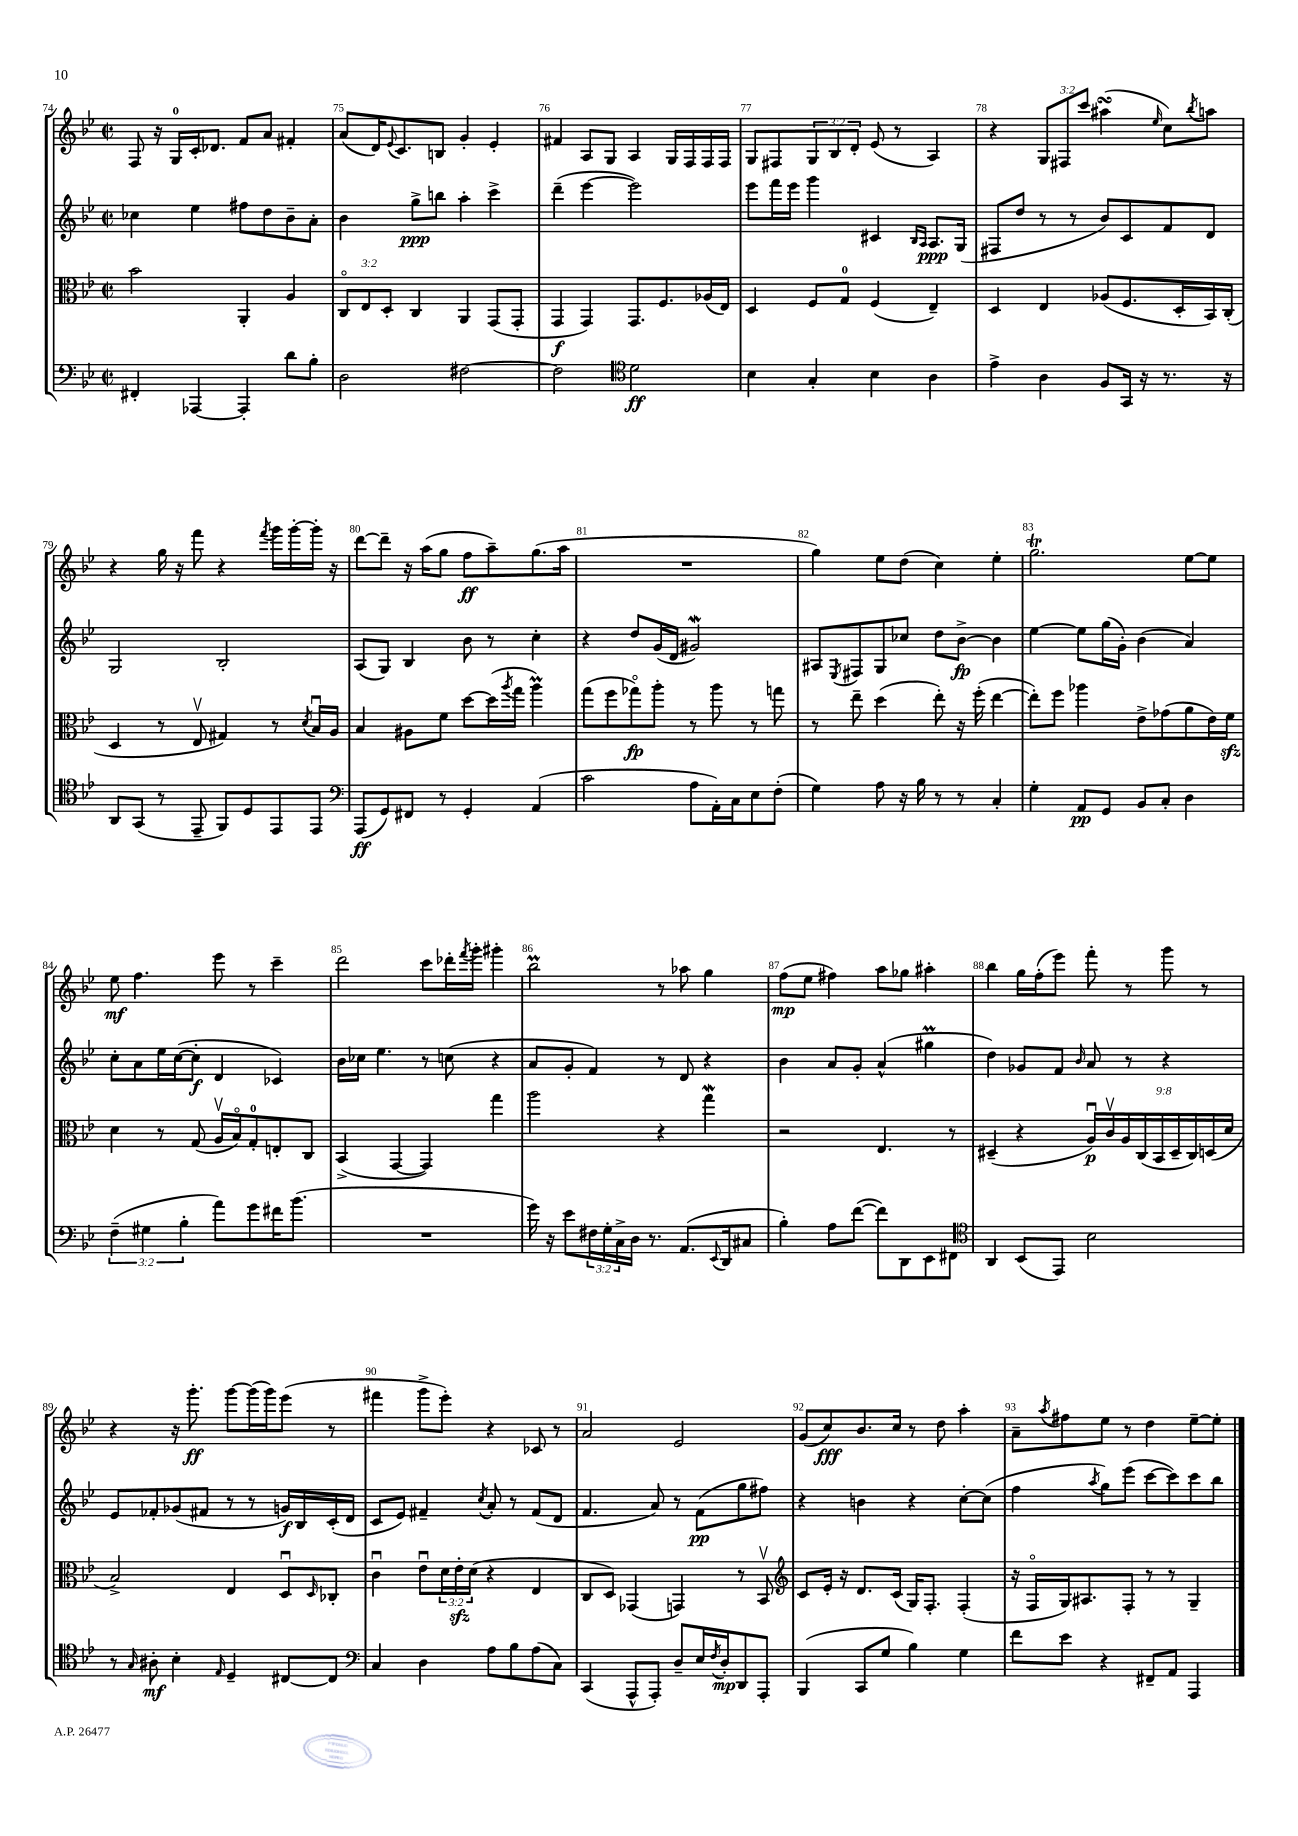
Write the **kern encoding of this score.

**kern	**kern	**kern	**kern
*staff4	*staff3	*staff2	*staff1
*clefF4	*clefC3	*clefG2	*clefG2
*k[b-e-]	*k[b-e-]	*k[b-e-]	*k[b-e-]
*M2/2	*M2/2	*M2/2	*M2/2
*met(c|)	*met(c|)	*met(c|)	*met(c|)
4FF#'	2b-	4cc-	8F
.	.	.	16r
.	.	.	16G
[4AAA-	.	4ee-	16c'
.	.	.	8.d-
4AAA-']	4AA'	8ff#	8f
.	.	8dd	8a
8d	4A	8b-~	4f#'
8B-'	.	8a'	.
=	=	=	=
2D	12Co	4b-	(8a
.	12E-	.	.
.	.	.	16d)
.	12D'	.	.
.	.	.	8qqe-
.	.	.	8.c
.	4C	8gg^	.
.	.	8bb	8B
[2F#	4AA	4aa'	4g'
.	(8GG	4ccc^	4e-'
.	8GG'	.	.
=	=	=	=
2F#]	4GG	(4ddd~	4f#
.	4GG)	[4eee-	8A
.	.	.	8G
*clefC4	*	*	*
2d	8.GG	2eee-])	4A
.	8.F	.	.
.	.	.	16G
.	.	.	16F
.	(16A-	.	16F
.	16E-)	.	16F
=	=	=	=
4B-	4D	8eee-	8G
.	.	16fff	8F#
.	.	16eee-	.
4G'	8F	4ggg	12G
.	.	.	12B-
.	8G	.	.
.	.	.	12d'
4B-	(4F	4c#	(8e-
.	.	.	8r
.	.	16qqB-	.
.	.	16qqA	.
4A	4E-~)	8.A	4A)
.	.	(16G	.
=	=	=	=
4e-^	4D	8F#	4r
.	.	8dd	.
4A	4E-	8r	12G
.	.	.	12F#
.	.	8r	.
.	.	.	12ccc
8F	(8A-	8b-)	(4aa#
16GG	8.F	8c	.
16r	.	.	.
.	.	.	16qqee-
8.r	.	8f	8cc)
.	16D'	.	.
.	.	.	8qbb-
.	16BB-)	8d	8aa
16r	(16C'	.	.
=	=	=	=
8AA	4D	2G	4r
(8GG	.	.	.
8r	8r	.	16gg
.	.	.	16r
8EE-~	8E-v	.	8fff
8FF)	4G#)	2B-'	4r
8D	.	.	.
.	.	.	8qfff
8EE-	8r	.	16ggg
.	.	.	[16ggg'
.	8qd	.	.
8EE-	16B-u	.	16ggg']
.	16A	.	16r
=	=	=	=
*clefF4	*	*	*
(8AAA	4B-	(8A	[8ddd
8GG)	.	8G)	8ddd~]
8FF#	8A#	4B-	16r
.	.	.	(16aa
8r	8f	.	8gg
4GG'	[8dd	8b-	8ff
.	(16dd]	8r	8aa~)
.	8qaa	.	.
.	16gg	.	.
(4AA	4aa)	4cc'	(8.gg
.	.	.	16aa
=	=	=	=
2c	(8gg	4r	1r
.	8ff	.	.
.	8gg-o)	8dd	.
.	8aa'	(16g	.
.	.	16d	.
8A	8r	2g#)	.
16AA')	8aa	.	.
16C	.	.	.
8E-	8r	.	.
(8F'	8gg	.	.
=	=	=	=
4G)	8r	8A#	4gg)
.	.	8qE-	.
.	8ee-~	8F#	.
8A	(4dd	8G	8ee-
16r	.	8cc-	(8dd
16B-	.	.	.
8r	8ee-')	8dd	4cc)
8r	16r	[8b-^	.
.	(16ff'	.	.
4C'	[4ee-	4b-]	4ee-'
=	=	=	=
4G'	8ee-'])	[4ee-	2.gg
.	8ff	.	.
8AA	4aa-	8ee-]	.
8GG	.	(16gg	.
.	.	16g')	.
8BB-	8e-^	(4b-	.
8C'	(8g-	.	.
4D	8a	4a)	[8ee-
.	16e-)	.	8ee-]
.	16f	.	.
=	=	=	=
(6F~	4d	8cc'	8ee-
.	.	8a	4.ff
6G#	.	.	.
.	8r	16ee-	.
.	.	([16cc	.
6B-'	.	.	.
.	(8G	8cc']	.
8a)	16Av	4d	8eee-
.	16B-o)	.	.
8g	8G'	.	8r
16f#	8E'	4c-)	4ccc~
(8.b-	.	.	.
.	8C	.	.
=	=	=	=
1r	(4BB-^	16b-	2ddd
.	.	16cc-	.
.	.	4.ee-	.
.	[4GG	.	.
.	4GG])	8r	8ccc
.	.	(8cc	16ddd-'
.	.	.	8qfff
.	.	.	16ggg'
.	4gg	4r	4ggg#'
=	=	=	=
16g)	2aa	8a	2bb-
16r	.	.	.
8e-	.	8g'	.
24F#	.	4f)	.
24G'	.	.	.
24C^	.	.	.
16D	.	.	.
8.r	.	.	.
.	4r	8r	8r
(8.AA	.	8d	8aa-
.	4gg	4r	4gg
8qqEE-	.	.	.
16DD	.	.	.
8C#	.	.	.
=	=	=	=
4B-')	2r	4b-	(8ff
.	.	.	8ee-
8A	.	8a	4ff#)
([8f	.	8g'	.
8f])	4.E-	(4a^^	8aa
8DD	.	.	8gg-
8EE-	.	4gg#	4aa#'
8FF#	8r	.	.
=	=	=	=
*clefC4	*	*	*
4AA	(4D#~	4dd)	4bb-
(8BB-	4r	8g-	16gg
.	.	.	(16ff'
8EE-)	.	8f	8eee-)
.	.	16qqb-	.
2B-	18Au)	8a	8fff'
.	18cv	.	.
.	18A	.	.
.	.	8r	8r
.	(18C	.	.
.	18BB-	.	.
.	.	4r	8ggg
.	18D#~	.	.
.	18C)	.	.
.	.	.	8r
.	(18D	.	.
.	18d	.	.
=	=	=	=
8r	2B-^)	8e-	4r
16qqG	.	.	.
8A#'	.	8f-'	.
4B-'	.	(8g-	16r
.	.	.	8.ggg'
.	.	8f#	.
16qqE-	.	.	.
4D~	4E-	8r	[8ggg
.	.	8r	(16ggg]
.	.	.	16ggg)
[8C#	8Du	16g)	(8eee-
.	.	16B-	.
.	16qqD	.	.
8C#]	8C-'	(16c'	8r
.	.	16d	.
=	=	=	=
*clefF4	*	*	*
4C	4cu	8c	4fff#
.	.	8e-)	.
4D	8e-u	4f#~	8ggg^
.	24d	.	8eee-')
.	24e-'	.	.
.	(24d	.	.
.	.	8qcc	.
8A	4r	8a'	4r
8B-	.	8r	.
(8A	4E-	(8f#	8c-
8C)	.	8d	8r
=	=	=	=
(4CC	8C	4.f	2a
.	8D)	.	.
8AAA^^	(4GG-	.	.
8AAA')	.	8a)	.
8D~	4GG)	8r	2e-
16E-	.	(8f	.
8qF	.	.	.
16D'	.	.	.
8DD	8r	8gg	.
8AAA'	8BB-v	8ff#)	.
=	=	=	=
*	*clefG2	*	*
(4BBB-	8c	4r	(8g
.	16e-'	.	8cc)
.	16r	.	.
8CC	8.d	4b	8.b-
8G	.	.	.
.	(16c	.	16cc
4B-)	16G)	4r	8r
.	8.F'	.	.
.	.	.	8dd
4G	(4F'	[8cc'	4aa'
.	.	(8cc]	.
=	=	=	=
8f	16r	4ff	8a~
.	16Fo	.	.
.	.	.	8qaa
8e-	16G)	.	8ff#
.	8.A#	.	.
.	.	8qaa	.
4r	.	8gg)	8ee-
.	8F'	(8eee-	8r
8FF#~	8r	[8ccc	4dd
8AA	8r	8ccc])	.
4AAA	4G~	8ccc	[8ee-~
.	.	8bb-	8ee-']
==	==	==	==
*-	*-	*-	*-
